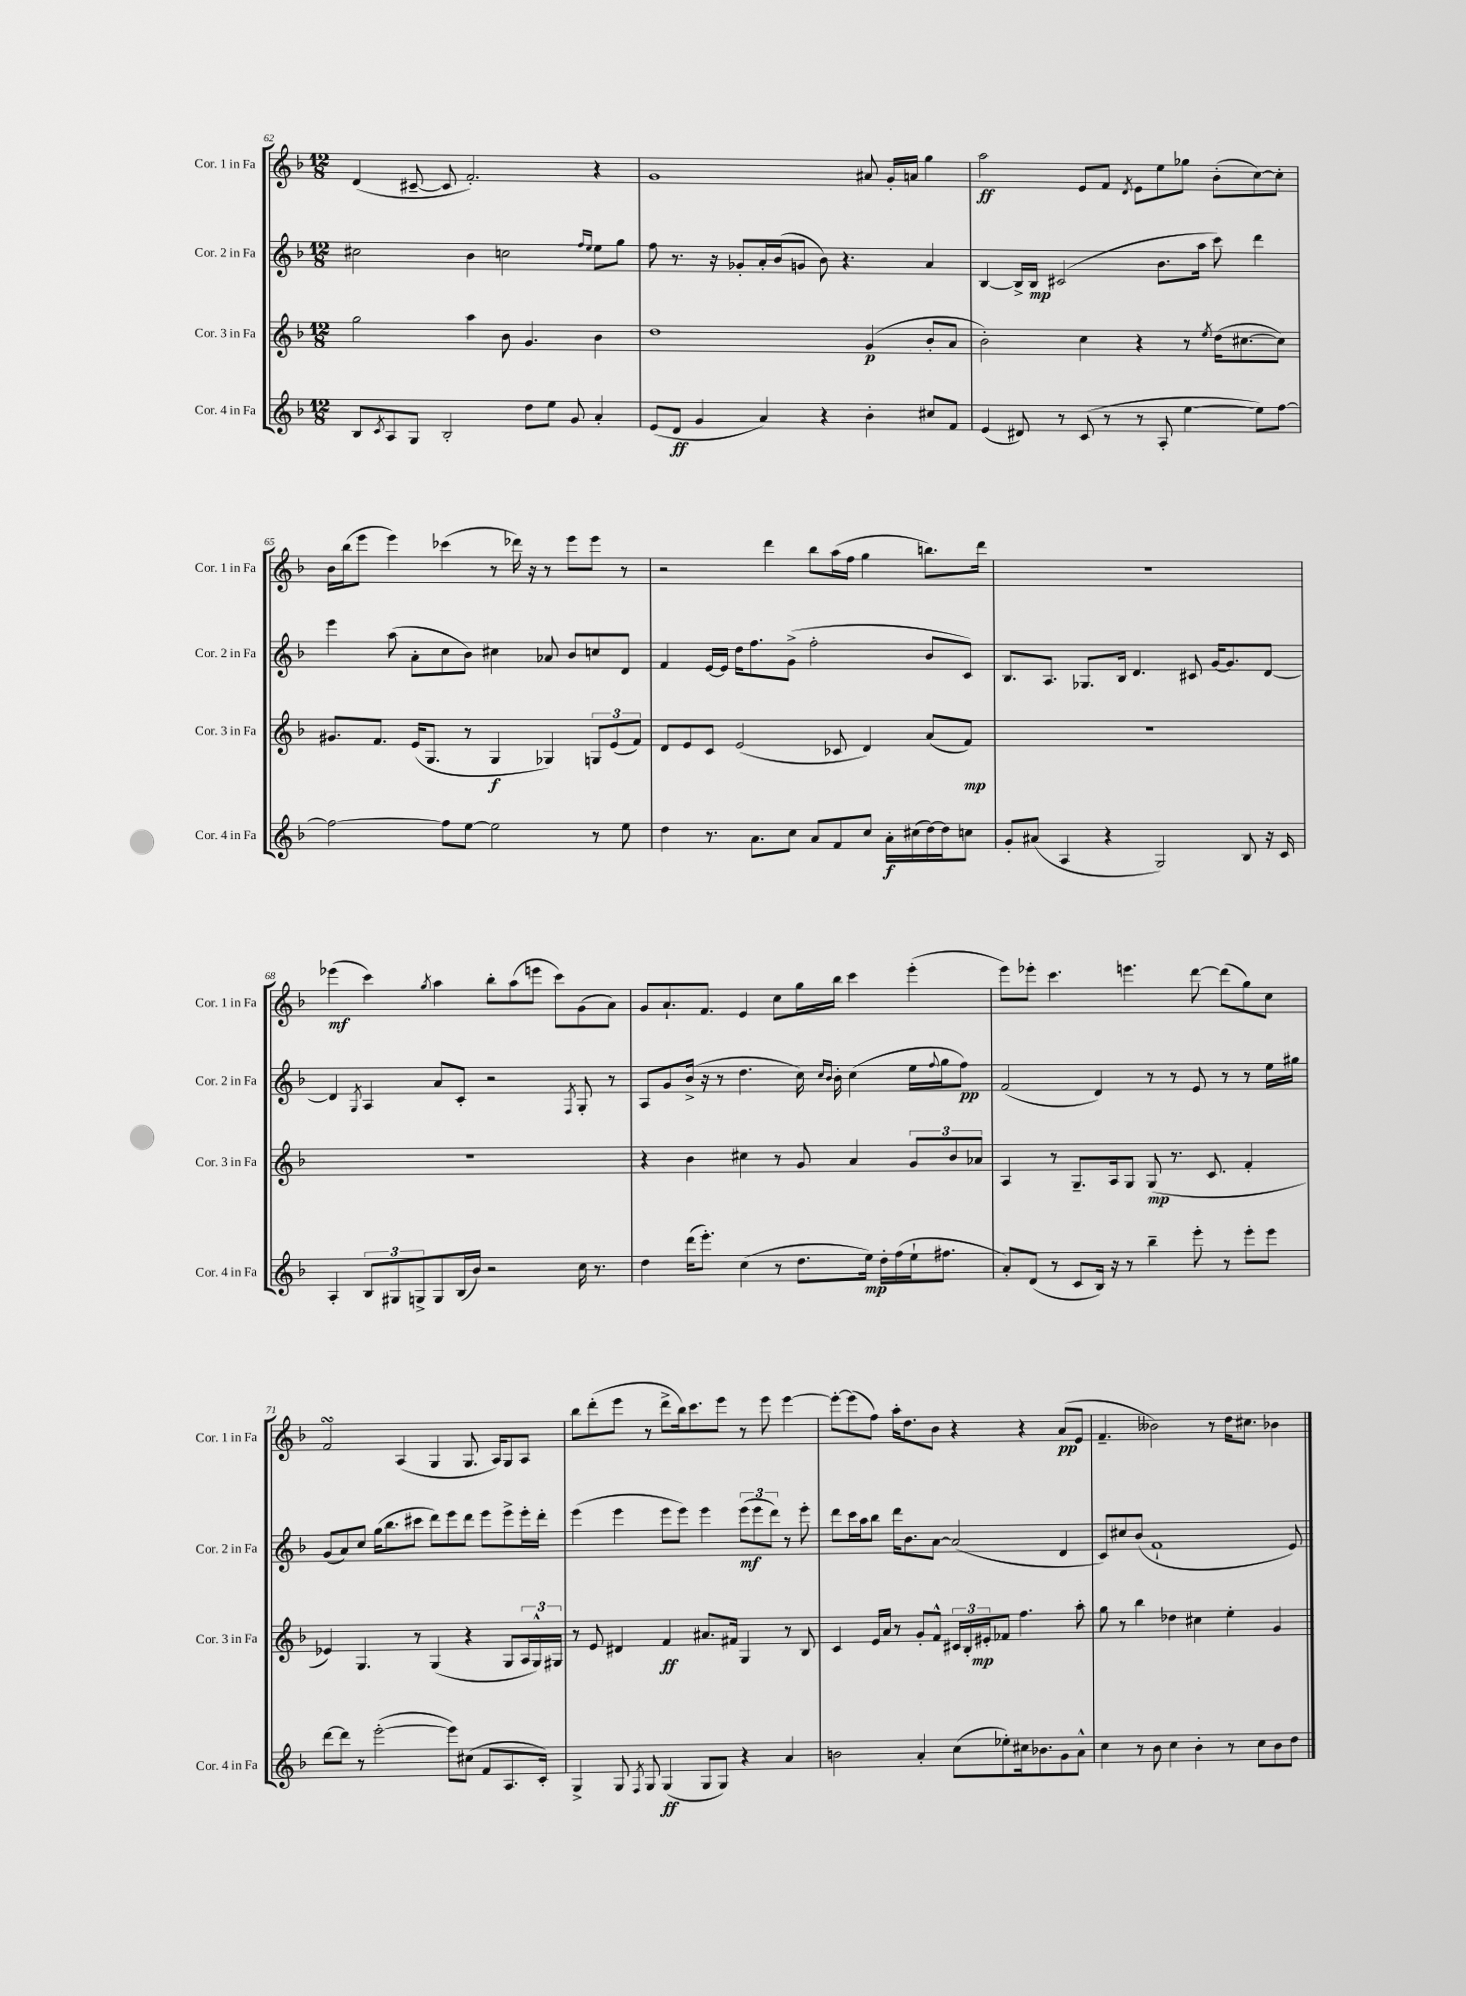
<<
\new StaffGroup <<
\new Staff = "s0" \with { instrumentName = "Cor. 1 in Fa" shortInstrumentName = "Cor. 1 in Fa" } {
    \clef treble \key f \major \numericTimeSignature \time 12/8
    d'4( cis'8~-- cis'8 f'2.-.) r4 |
    g'1 ais'8 g'16-. a'16 g''4 |
    a''2\ff e'8 f'8 \acciaccatura { d'8 } e'8 e''8 ges''8 bes'8-.( c''8~) c''8-. |
    bes'16 bes''16( e'''8 e'''4) ces'''4( r8 des'''16) r16 r8 e'''8 e'''8 r8 |
    r2 d'''4 bes''8 a''16( f''16 g''4 b''8.) d'''16 |
    R1. |
    ees'''4\mf( c'''4) \acciaccatura { g''8 } a''4 bes''8-. a''8( e'''8 c'''8) g'8( a'8) |
    g'8 a'8.-! f'8. e'4 c''8 g''16 bes''16 c'''4 e'''4-.( |
    e'''8) ees'''8-. c'''4. e'''4. d'''8~ d'''8( g''8) c''8 |
    f'2\turn a4( g4 g8. a16) g8 a8 |
    bes''8 d'''8-.( e'''8 r8 d'''8-> bes''16) c'''8. e'''8 r8 e'''8 e'''4~ |
    e'''8~-. e'''8( f''8) a''16-. d''8. bes'8 r4 r4 a'8\pp( e'8 |
    f'4.-- beses'2) r8 d''16 cis''8. bes'4 \bar "|." |
}
\new Staff = "s1" \with { instrumentName = "Cor. 2 in Fa" shortInstrumentName = "Cor. 2 in Fa" } {
    \clef treble \key f \major \numericTimeSignature \time 12/8
    cis''2 bes'4 c''2 \grace { f''16 e''16 } e''8 g''8 |
    f''8 r8. r16 ges'8-. a'16-. bes'16( g'8 bes'8) r4. a'4 |
    bes4~ bes16-> bes16\mp cis'2( bes'8. a''16 c'''8) d'''4 |
    e'''4 a''8( a'8-. c''8 bes'8) cis''4 aes'8 bes'8 c''8 d'8 |
    f'4 e'16~ e'16 d''16 f''8. g'8->( f''2-. bes'8 c'8) |
    bes8. a8. ges8. bes16 d'4. cis'8 g'16~ g'8. d'8~ |
    d'4 \acciaccatura { g8 } a4 a'8 c'8-. r2 \acciaccatura { f8 } g8-. r8 |
    a8 g'8 bes'16->( r16 r8 d''4. c''16) \grace { c''16 bes'16 } bes'16-. c''4( e''16 \appoggiatura { f''8 } g''16 f''8\pp) |
    f'2( d'4) r8 r8 e'8 r8 r8 e''16 gis''16 |
    g'8( a'8) c''8 g''16( bes''8. cis'''8 d'''8) e'''8 d'''8 e'''8 e'''8-> e'''16-. d'''16-. |
    e'''4( e'''4 e'''8 e'''8) e'''4 \tuplet 3/2 { e'''8\mf( e'''8 d'''8) } r8 e'''8-. |
    d'''8 c'''16 a''16 bes''8 d'''16 bes'8. a'8~ a'2( d'4 |
    c'8) cis''8 bes'8( f'1-! e'8) \bar "|." |
}
\new Staff = "s2" \with { instrumentName = "Cor. 3 in Fa" shortInstrumentName = "Cor. 3 in Fa" } {
    \clef treble \key f \major \numericTimeSignature \time 12/8
    g''2 a''4 bes'8 g'4. bes'4 |
    d''1 g'4\p( bes'8-. a'8 |
    bes'2-.) c''4 r4 r8 \acciaccatura { e''8 } d''16( cis''8.~ cis''8) |
    gis'8. f'8. e'16( g8. r8 g4\f ges4) \tuplet 3/2 { g8 e'8( f'8) } |
    d'8 e'8 c'8 e'2( ces'8 d'4) a'8( f'8\mp) |
    R1. |
    R1. |
    r4 bes'4 cis''4 r8 g'8 a'4 \tuplet 3/2 { g'8 bes'8 aes'8 } |
    a4 r8 g8.-- a16 g8 g8\mp( r8. c'8. f'4-. |
    ees'4) g4. r8 g4( r4 g8 \tuplet 3/2 { a16 g16-^) gis16 } |
    r8 e'8 dis'4 f'4\ff ais'8. fis'16 g4 r8 bes8 |
    c'4 e'16 a'16 r8 g'8-. f'8-^ \tuplet 3/2 { cis'16 bes16-. eis'16-.\mp } fes'8 f''4. a''8-. |
    g''8 r8 bes''4 des''4 cis''4 e''4-. g'4 \bar "|." |
}
\new Staff = "s3" \with { instrumentName = "Cor. 4 in Fa" shortInstrumentName = "Cor. 4 in Fa" } {
    \clef treble \key f \major \numericTimeSignature \time 12/8
    bes8 \acciaccatura { c'8 } a8 g8 bes2-. d''8 e''8 g'8 a'4-. |
    e'8( d'8\ff g'4 a'4) r4 bes'4-. cis''8 f'8 |
    e'4( dis'8) r8 c'8( r8 r8 a8-. e''4~ e''8) f''8~ |
    f''2~ f''8 e''8~ e''2 r8 e''8 |
    d''4 r8. a'8. c''8 a'8 f'8 c''8 a'16-.\f cis''16( d''16~) d''16 c''8 |
    g'8-. ais'8( a4 r4 g2) bes8 r16 c'16 |
    a4-. \tuplet 3/2 { bes8 gis8 g8-> } g8 bes16( bes'16) r2 c''16 r8. |
    d''4 d'''16( e'''8.-.) c''4( r8 d''8. e''16\mp) d''16-. f''16( e''16-! fis''8. |
    a'8-.) d'8( r8 c'8 bes16) r16 r8 bes''4-- e'''8-. r8 e'''8-. e'''8 |
    d'''8~ d'''8 r8 e'''2~-.( e'''8) cis''8( f'8 a8. c'16-.) |
    g4-> g8 \acciaccatura { f8 } g8 g4\ff( g8 g8) r4 a'4 |
    b'2 a'4-. c''8( ees''8-.) cis''16 bes'8. g'8 a'8-^ |
    c''4 r8 bes'8 c''4 bes'4-. r8 c''8 bes'8 d''8 \bar "|." |
}
>>
>>
\layout { \context { \Score currentBarNumber = #62 } }
